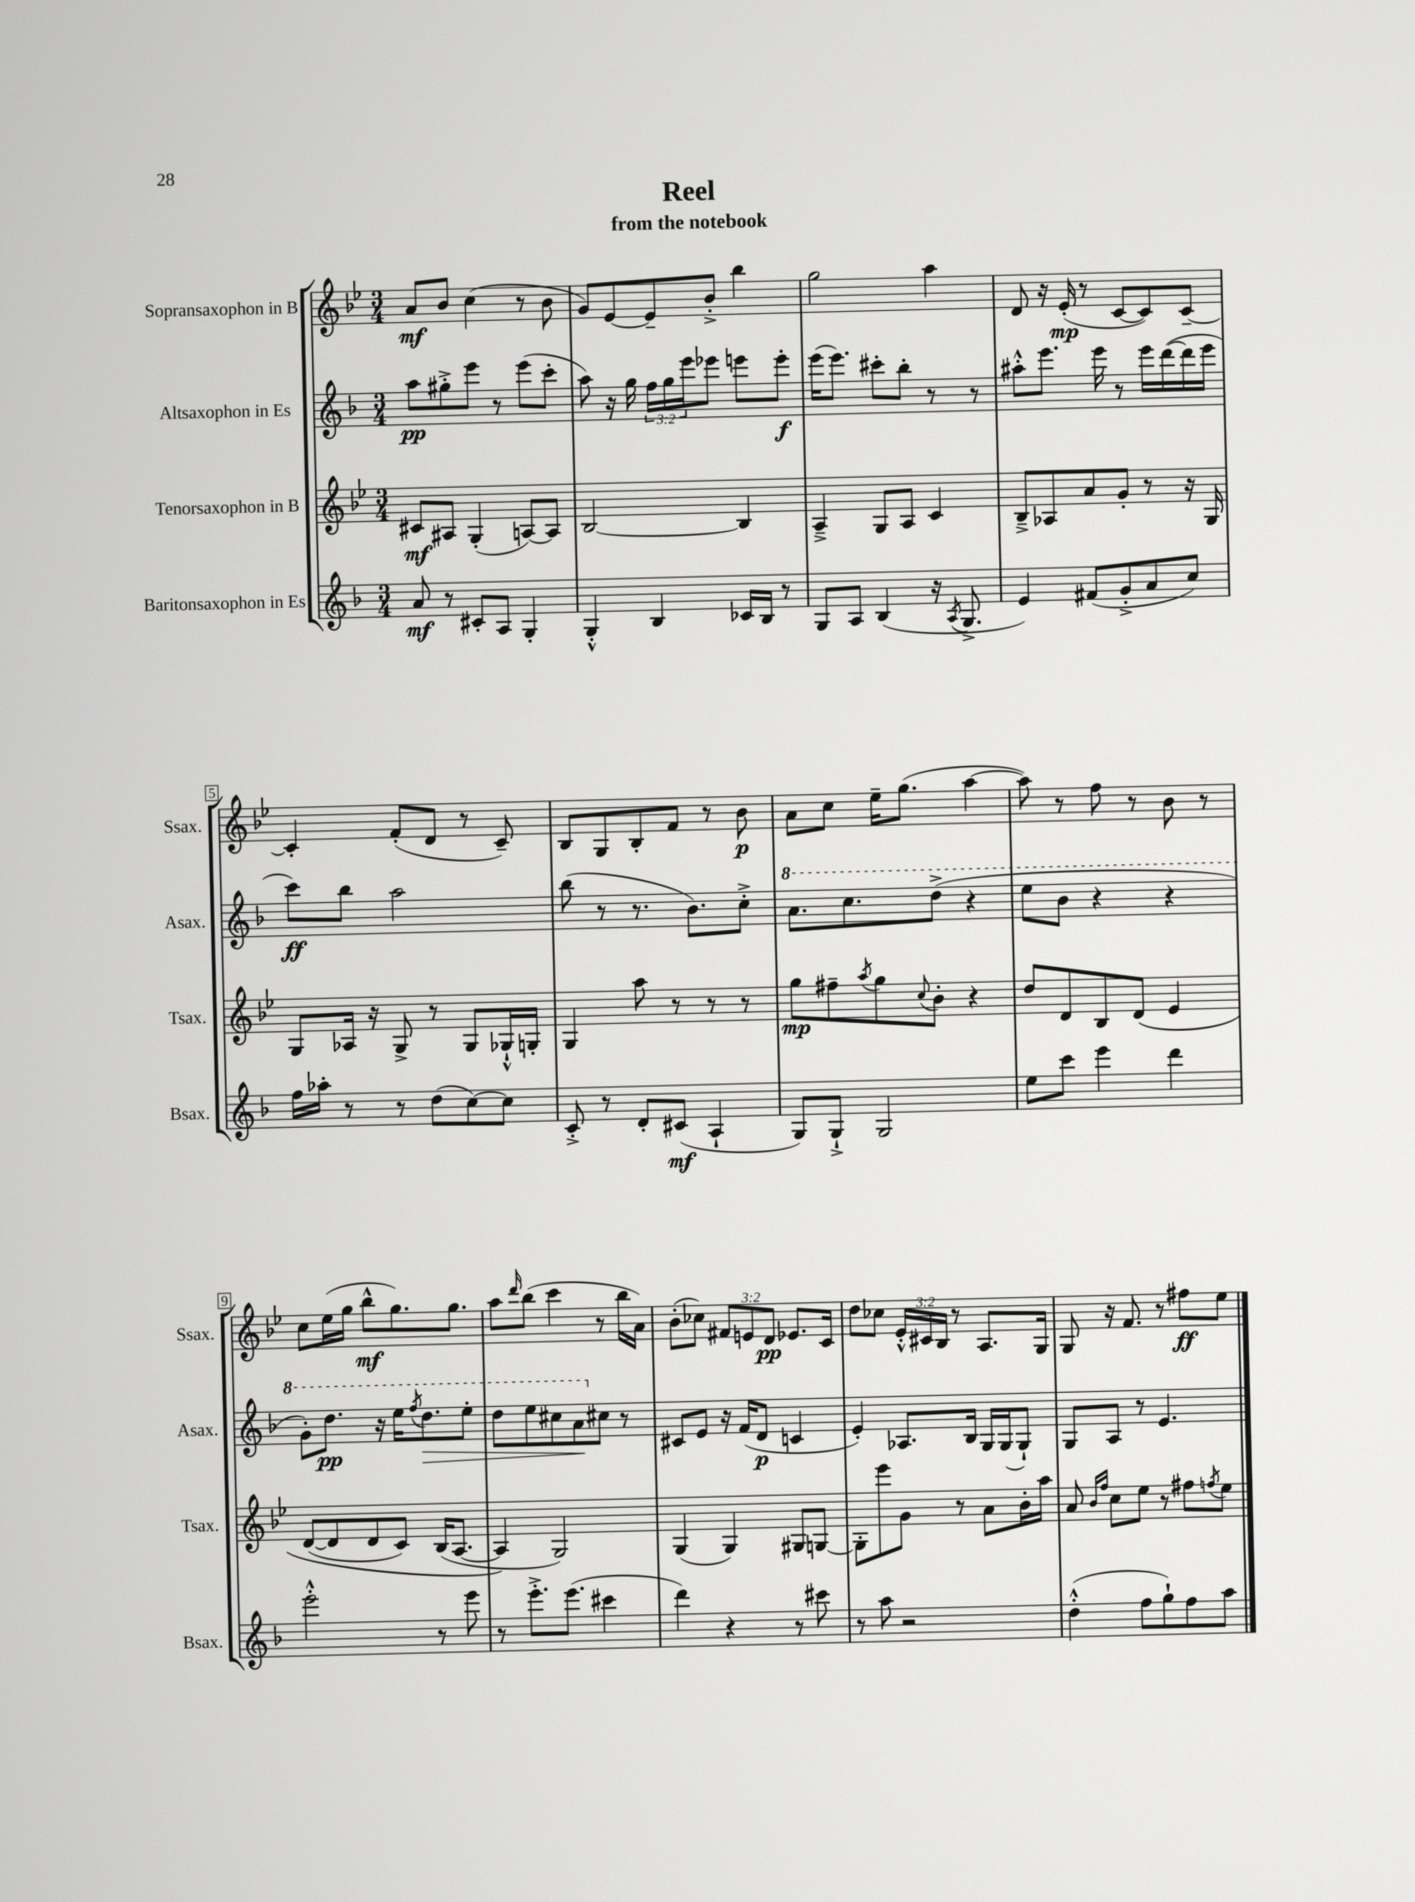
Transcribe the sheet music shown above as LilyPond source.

\header { title = "Reel" subtitle = "from the notebook" }
<<
\new StaffGroup <<
\new Staff = "s0" \with { instrumentName = "Sopransaxophon in B" shortInstrumentName = "Ssax." } {
    \clef treble \key bes \major \numericTimeSignature \time 3/4 \override Staff.TupletNumber.text = #tuplet-number::calc-fraction-text
    a'8\mf bes'8 c''4( r8 bes'8 |
    g'8) ees'8~ ees'8-- bes'8-.-> bes''4 |
    g''2 a''4 |
    d'8 r16 ees'16-.\mp( r8 c'8~ c'8) c'8~-- |
    c'4-. f'8-.( d'8 r8 c'8--) |
    bes8 g8 bes8-. f'8 r8 bes'8\p |
    a'8 c''8 ees''16-- g''8.( a''4~ |
    a''8) r8 f''8 r8 bes'8 r8 |
    c''8 ees''16( g''16 bes''8-^\mf g''8.) g''8. |
    a''8 \grace { d'''16 } bes''8( c'''4 r8 bes''16 a'16) |
    bes'8-.( ces''8) \tuplet 3/2 { fis'8 e'8 d'8\pp } ees'8. c'16 |
    d''8 ces''8 \tuplet 3/2 { ees'16-.-^ cis'16 bes16 } r8 a8. g16 |
    g8 r16 f'8. r8 fis''8\ff ees''8 \bar "|." |
}
\new Staff = "s1" \with { instrumentName = "Altsaxophon in Es" shortInstrumentName = "Asax." } {
    \clef treble \key f \major \numericTimeSignature \time 3/4 \override Staff.TupletNumber.text = #tuplet-number::calc-fraction-text
    a''8\pp gis''8-.-> e'''8 r8 e'''8( c'''8-. |
    a''8) r16 g''16 \tuplet 3/2 { f''16 g''16 e'''16 } ees'''8 e'''8 e'''8-.\f |
    e'''16( e'''8.) cis'''8-. bes''8-. r8 r8 |
    ais''8-.-^ e'''8. e'''16 r8 e'''16 d'''16~( d'''16 e'''16 |
    c'''8\ff) bes''8 a''2 |
    bes''8( r8 r8. bes'8.) c''8-.-> |
    \ottava #1 a''8. c'''8. d'''8->( r4 |
    e'''8 bes''8 r4 r4 |
    g''8-.) d'''8.\pp r16 e'''16 \acciaccatura { f'''8 } d'''8.\> e'''8-. |
    d'''8 e'''8 cis'''8 a''8\! \ottava #0 cis''8 r8 |
    cis'8 e'8 r16 f'16( d'8\p c'4 |
    e'4-.) aes8. bes16 g16 g16( g8-!) |
    g8 a8 r8 e'4. \bar "|." |
}
\new Staff = "s2" \with { instrumentName = "Tenorsaxophon in B" shortInstrumentName = "Tsax." } {
    \clef treble \key bes \major \numericTimeSignature \time 3/4
    cis'8\mf ais8 g4-.( a8~) a8 |
    bes2~ bes4 |
    a4---> g8 a8 c'4 |
    bes8---> aes8 a'8 g'8-. r8 r16 g16 |
    g8 aes16 r16 g8-> r8 g8 ges16-!-^ g16-. |
    g4 a''8 r8 r8 r8 |
    g''8\mp fis''8-- \acciaccatura { a''8 } g''8 \appoggiatura { c''8 } bes'8-. r4 |
    d''8 d'8 bes8 d'8\( ees'4 |
    d'8~( d'8 d'8 c'8) bes16( a8.~ |
    a4\) g2) |
    g4( g4) gis8 g8~ |
    g8-. ees'''8 g'8 r8 a'8 bes'16-. a''16 |
    a'8 \grace { bes'16 f''16 } c''8 ees''8 r8 fis''8 \acciaccatura { f''8 } ees''8 \bar "|." |
}
\new Staff = "s3" \with { instrumentName = "Baritonsaxophon in Es" shortInstrumentName = "Bsax." } {
    \clef treble \key f \major \numericTimeSignature \time 3/4
    a'8\mf r8 cis'8-. a8 g4-. |
    g4-.-^ bes4 ces'16 bes16 r8 |
    g8 a8 bes4( r16 \acciaccatura { a8 } g8.-> |
    e'4) fis'8( g'8-.-> a'8 c''8) |
    f''16 aes''16-. r8 r8 d''8( c''8~) c''8 |
    c'8-.-> r8 d'8-. cis'8\mf( a4-! |
    g8) g8-!-> g2 |
    e''8 c'''8 e'''4 d'''4 |
    e'''2-.-^ r8 e'''8 |
    r8 e'''8.-.-> e'''8.( cis'''4 |
    d'''4) r4 r8 cis'''8 |
    r8 a''8 r2 |
    d''4-.-^( f''8 g''8-!) f''8 a''8 \bar "|." |
}
>>
>>
\layout { \context { \Score \override BarNumber.stencil = #(make-stencil-boxer 0.1 0.3 ly:text-interface::print) } }
